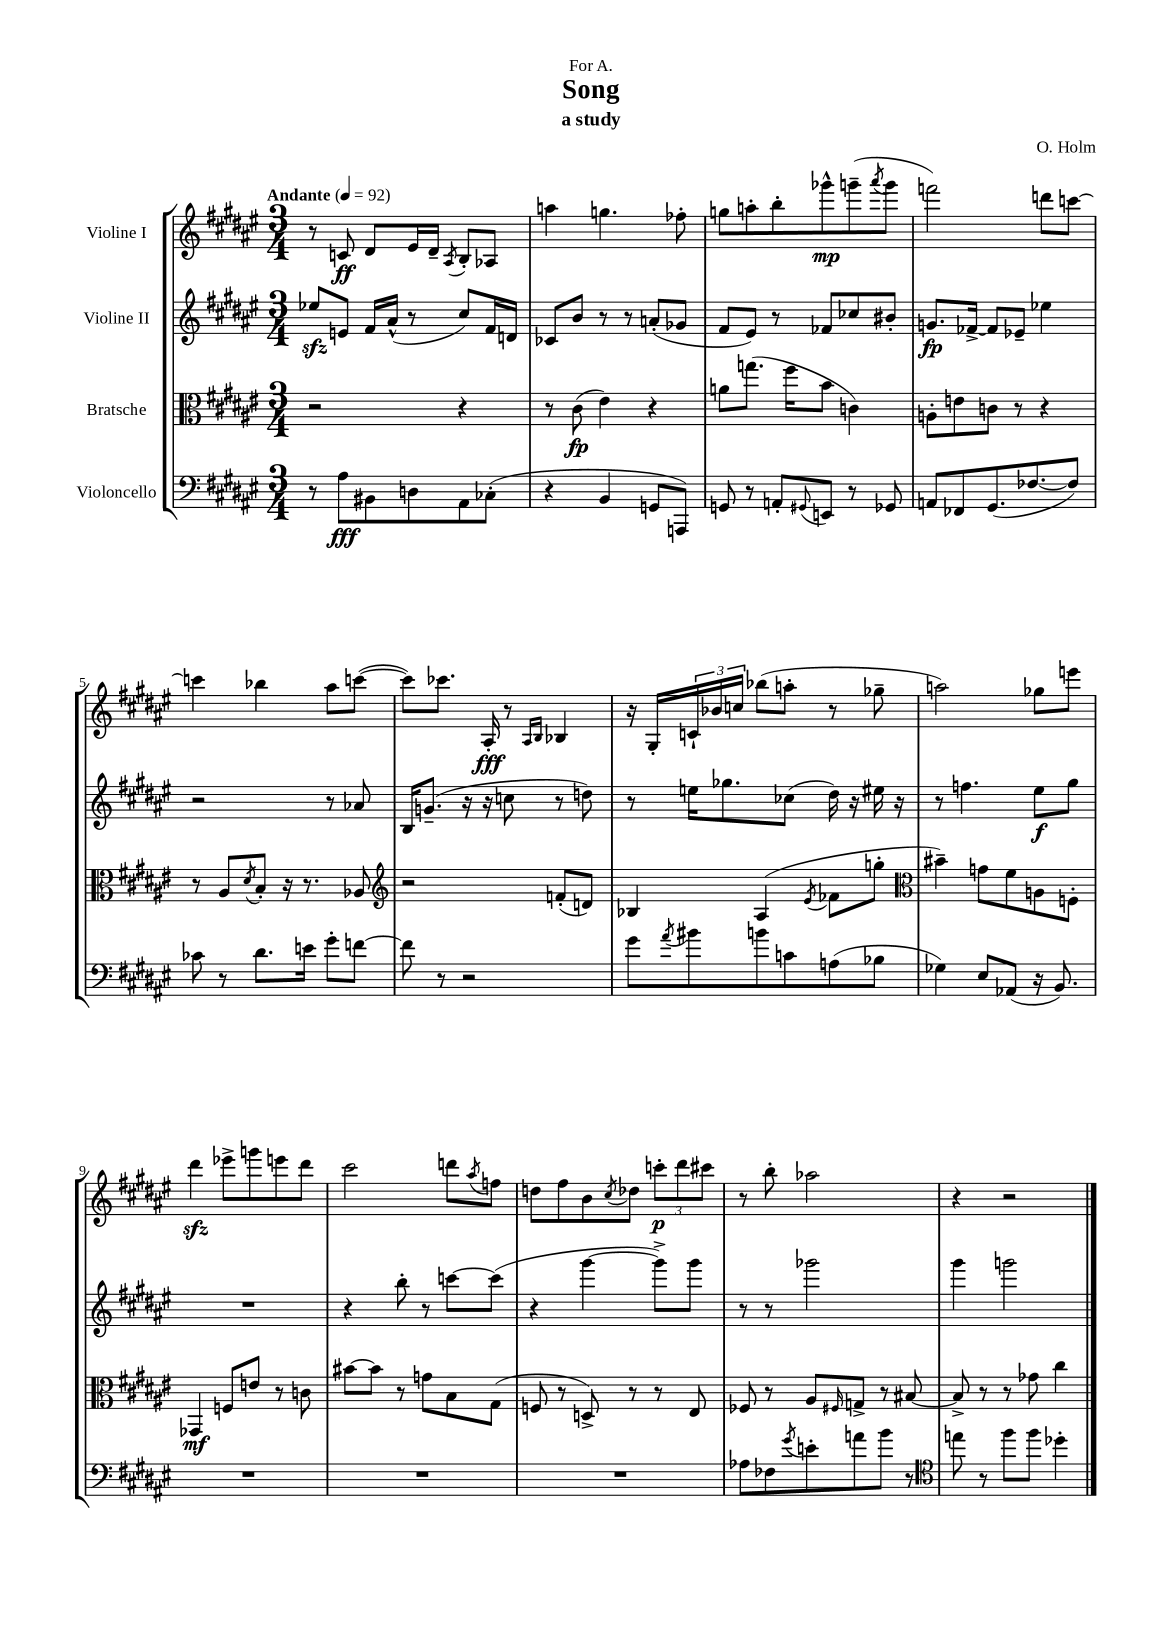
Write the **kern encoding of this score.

**kern	**kern	**kern	**kern
*staff4	*staff3	*staff2	*staff1
*clefF4	*clefC3	*clefG2	*clefG2
*k[f#c#g#d#a#e#]	*k[f#c#g#d#a#e#]	*k[f#c#g#d#a#e#]	*k[f#c#g#d#a#e#]
*M3/4	*M3/4	*M3/4	*M3/4
*MM92	*MM92	*MM92	*MM92
8r	2r	8ee-	8r
8A#	.	8e	8c
8BB#	.	16f#	8d#
.	.	(16a#^^	.
8D	.	8r	16e#
.	.	.	16d#~
.	.	.	8qA#
8AA#	4r	8cc#)	8B'
(8C-'	.	16f#	8A-
.	.	16d	.
=	=	=	=
4r	8r	8c-	4aa
.	(8c#	8b	.
4BB	4e#)	8r	4.gg
.	.	8r	.
8GG	4r	(8a'	.
8AAA)	.	8g-	8ff-'
=	=	=	=
8GG	8a	8f#	8gg
8r	(8.gg	8e#)	8aa'
8AA'	.	8r	8bb'
.	16ff#	.	.
8qqGG#	.	.	.
8EE	8b	8f-	8ggg-^^
8r	4c)	8cc-	(8ggg~
.	.	.	8qaaa#
8GG-	.	8b#'	8ggg
=	=	=	=
8AA	8A'	8.g	2fff)
8FF-	8e	.	.
.	.	[16f-^	.
(8.GG#	8c	8f-]	.
.	8r	8e-~	.
[8.F-	.	.	.
.	4r	4ee-	8ddd
8F-])	.	.	[8ccc
=	=	=	=
8c-	8r	2r	4ccc]
8r	8A#	.	.
.	8qd#	.	.
8.d#	8B'	.	4bb-
.	16r	.	.
16e	8.r	.	.
8g#'	.	8r	8aa#
[8f	8A-	8a-	([8ccc
=	=	=	=
*	*clefG2	*	*
8f]	2r	16B	8ccc])
.	.	(8.g~	.
8r	.	.	8.ccc-
2r	.	16r	.
.	.	16r	16A#'
.	.	8cc	8r
.	.	.	16qqA#
.	.	.	16qqB
.	(8f'	8r	4B-
.	8d)	8dd)	.
=	=	=	=
8g#	4B-	8r	16r
.	.	.	16G#'
8qa#	.	.	.
8b#	.	16ee	24c`
.	.	.	24b-
.	.	8.gg-	.
.	.	.	24cc
8b	(4A#	.	(8bb-
8c	.	(8cc-	8aa'
.	8qe#	.	.
(8A	8f-	16dd#)	8r
.	.	16r	.
8B-	8gg'	16ee#	8gg-~
.	.	16r	.
=	=	=	=
*	*clefC3	*	*
4G-)	4b#~)	8r	2aa)
.	.	4.ff	.
8E#	8g	.	.
(8AA-	8f#	.	.
16r	8A	8ee#	8gg-
8.BB)	.	.	.
.	8F'	8gg#	8eee
=	=	=	=
2.r	4GG-	2.r	4ddd#
.	8F	.	8eee-^
.	8e	.	8ggg
.	8r	.	8eee
.	8c	.	8ddd#
=	=	=	=
2.r	[8b#	4r	2ccc#
.	8b#]	.	.
.	8r	8bb'	.
.	8g	8r	.
.	8B	[8ccc	8ddd
.	.	.	8qaa#
.	(8G#	(8ccc]	8ff
=	=	=	=
2.r	8F	4r	8dd
.	8r	.	8ff#
.	8D^)	[4ggg#	8b
.	.	.	8qcc#
.	8r	.	8dd-
.	8r	8ggg#^])	12ccc'
.	.	.	12ddd#
.	8E#	8ggg#	.
.	.	.	12ccc#
=	=	=	=
8A-	8F-	8r	8r
8F-	8r	8r	8bb'
8qg#	.	.	.
8e'	8A#	2ggg-	2aa-
.	16qqF#	.	.
8a	8G^	.	.
8b	8r	.	.
8r	[8B#	.	.
=	=	=	=
*clefC4	*	*	*
8ee	8B#^]	4ggg#	4r
8r	8r	.	.
8ff#	8r	2ggg	2r
8ff#	8g-	.	.
4dd-'	4cc#	.	.
==	==	==	==
*-	*-	*-	*-
